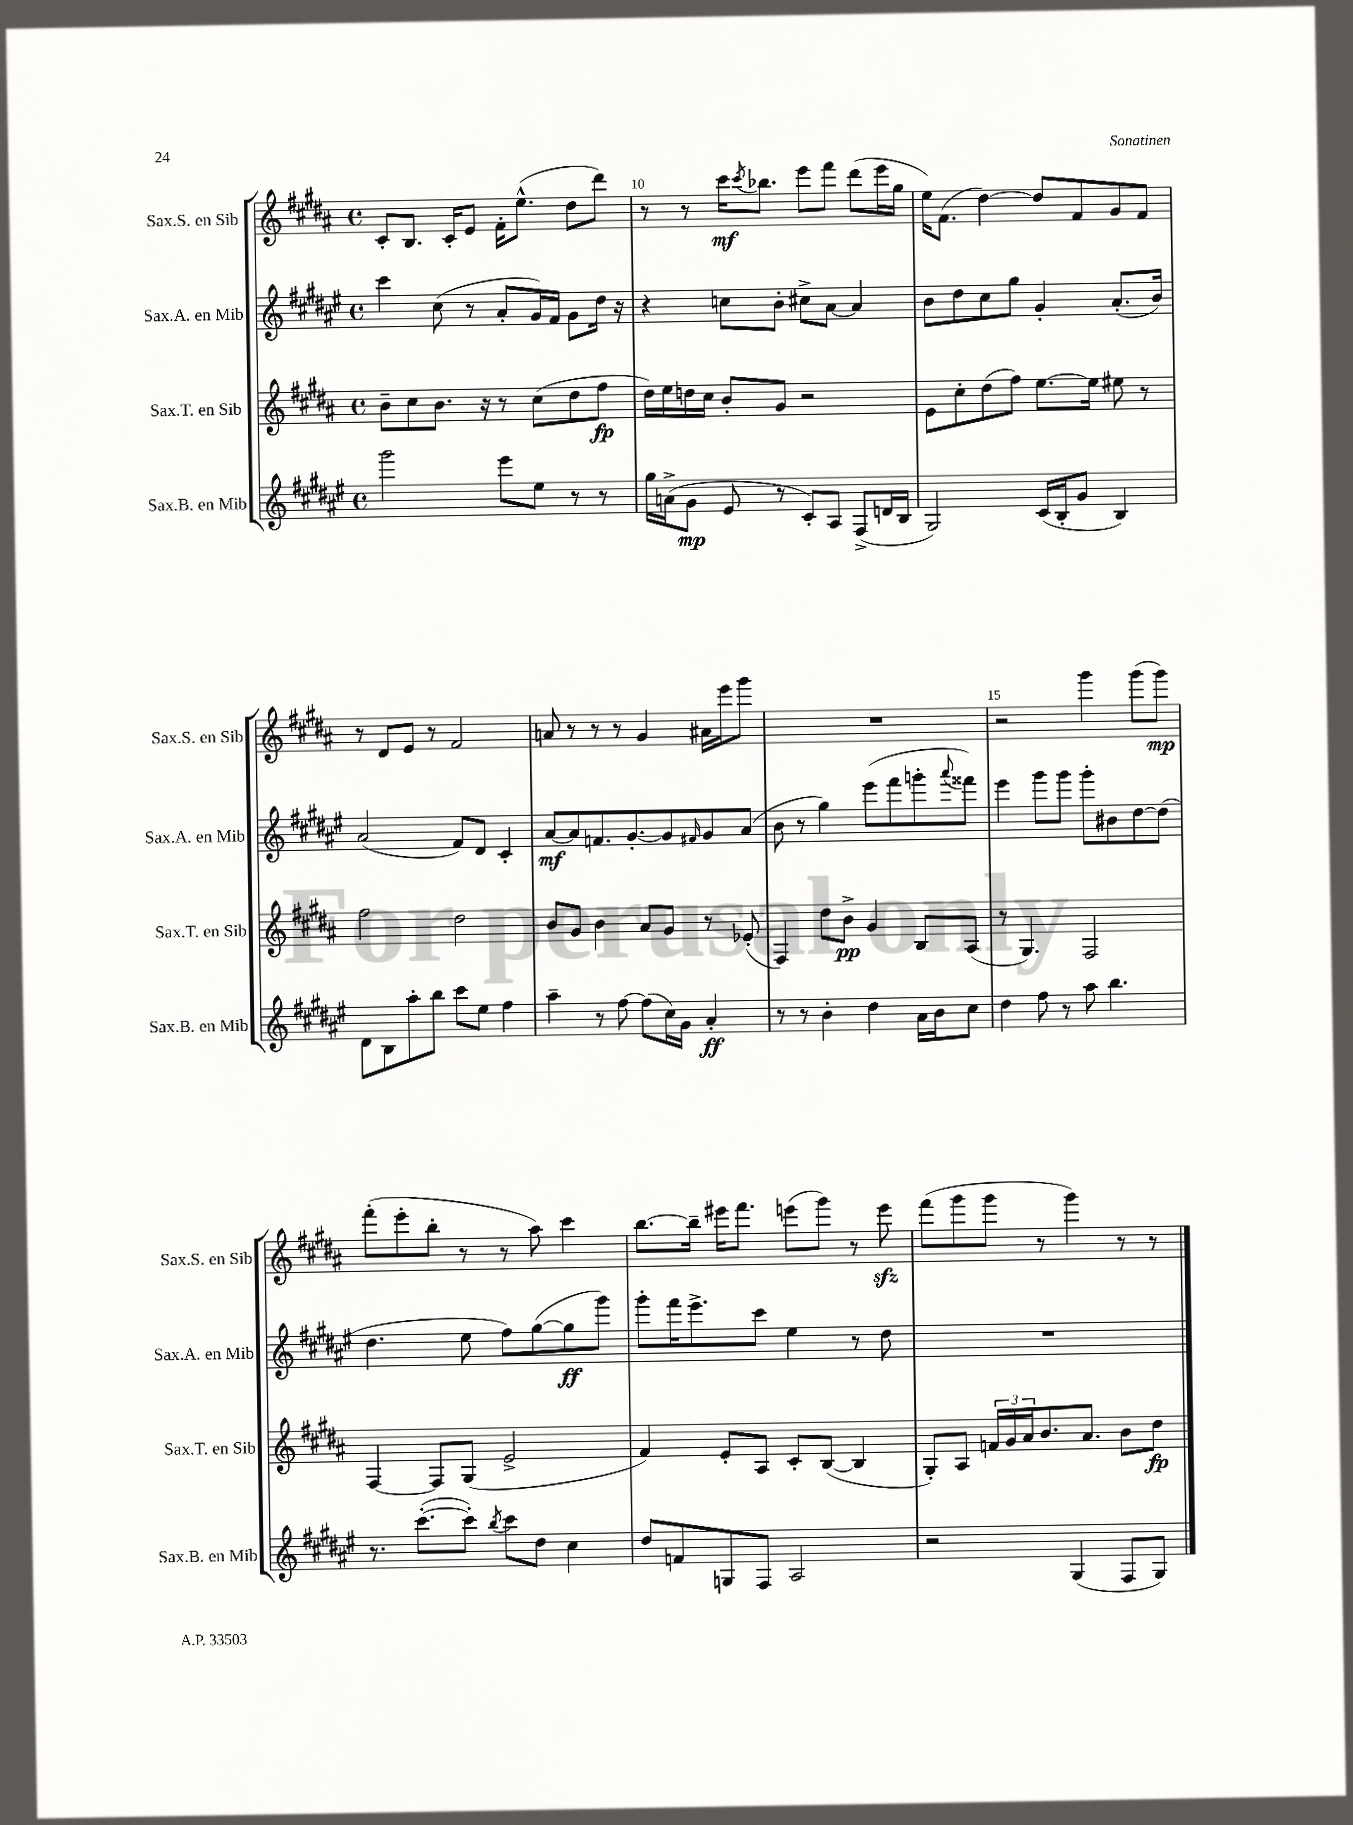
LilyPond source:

<<
\new StaffGroup <<
\new Staff = "s0" \with { instrumentName = "Sax.S. en Sib" shortInstrumentName = "Sax.S. en Sib" } {
    \clef treble \key b \major \defaultTimeSignature \time 4/4
    cis'8-. b8. cis'16-. e'8 fis'16-. e''8.-^( dis''8 dis'''8) |
    r8 r8 cis'''16\mf \acciaccatura { cis'''8 } bes''8. e'''8 fis'''8 dis'''8( e'''16 gis''16 |
    e''16) fis'8.( dis''4~) dis''8 fis'8 gis'8 fis'8 |
    r8 dis'8 e'8 r8 fis'2 |
    a'8 r8 r8 r8 gis'4 ais'16 e'''16 gis'''8 |
    R1 |
    r2 gis'''4 gis'''8( gis'''8\mp) |
    fis'''8-.( e'''8-. b''8-. r8 r8 ais''8) cis'''4 |
    b''8.~ b''16-- eis'''16 fis'''8. e'''8( gis'''8) r8 e'''8\sfz |
    fis'''8( gis'''8 gis'''8 r8 gis'''4) r8 r8 \bar "|." |
}
\new Staff = "s1" \with { instrumentName = "Sax.A. en Mib" shortInstrumentName = "Sax.A. en Mib" } {
    \clef treble \key fis \major \defaultTimeSignature \time 4/4
    cis'''4 cis''8( r8 ais'8-. gis'16) fis'16 gis'8 dis''16 r16 |
    r4 c''8 b'8-. cis''8-> ais'8~ ais'4 |
    b'8 dis''8 cis''8 gis''8 gis'4-. ais'8.-.( b'16) |
    ais'2( fis'8) dis'8 cis'4-. |
    ais'8~\mf ais'8 f'8. gis'8.~-. gis'8 \grace { fis'16 } gis'8 ais'8( |
    b'8 r8 gis''4) eis'''8( fis'''8 g'''8-. \appoggiatura { ais'''8 } fisis'''8) |
    eis'''4 gis'''8 gis'''8 gis'''8-. bis'8 dis''8~ dis''8( |
    dis''4. eis''8 fis''8) gis''8~( gis''8\ff gis'''8) |
    gis'''8-. fis'''16 eis'''8.-> cis'''8 eis''4 r8 dis''8 |
    R1 \bar "|." |
}
\new Staff = "s2" \with { instrumentName = "Sax.T. en Sib" shortInstrumentName = "Sax.T. en Sib" } {
    \clef treble \key b \major \defaultTimeSignature \time 4/4
    b'8-- cis''8 b'8. r16 r8 cis''8( dis''8 fis''8\fp |
    dis''16) e''16 d''16 cis''16 b'8-. gis'8 r2 |
    e'8 cis''8-. dis''8( fis''8) e''8.~ e''16 eis''8 r8 |
    fis''2 dis''2 |
    b'8 gis'8 b'4 ais'8 gis'8 r8 ees'8-.( |
    fis4) dis''8 b'8->\pp gis'4 b8 ais8( |
    r8 gis4.) fis2 |
    fis4~ fis8 gis8( e'2-> |
    fis'4) e'8-. ais8 cis'8-. b8~( b4 |
    gis8-.) ais8 \tuplet 3/2 { f'16 gis'16 ais'16 } b'8. ais'8. b'8 dis''8\fp \bar "|." |
}
\new Staff = "s3" \with { instrumentName = "Sax.B. en Mib" shortInstrumentName = "Sax.B. en Mib" } {
    \clef treble \key fis \major \defaultTimeSignature \time 4/4
    gis'''2 eis'''8 eis''8 r8 r8 |
    gis''16 a'16->( gis'8\mp eis'8 r8 cis'8-.) ais8 fis8->( d'16 b16 |
    gis2) cis'16( b16-. gis'8 b4) |
    dis'8 b8 ais''8-. b''8 cis'''8 eis''8 fis''4 |
    ais''4-- r8 fis''8~ fis''8( cis''16) gis'16 ais'4-.\ff |
    r8 r8 b'4-. dis''4 ais'16 b'16 cis''8 |
    dis''4 fis''8 r8 ais''8 b''4. |
    r8. cis'''8.~-.( cis'''8-.) \acciaccatura { b''8 } cis'''8 dis''8 cis''4 |
    dis''8 f'8 g8 fis8 ais2 |
    r2 gis4( fis8 gis8) \bar "|." |
}
>>
>>
\layout { \context { \Score currentBarNumber = #9 \override BarNumber.break-visibility = ##(#f #t #t) barNumberVisibility = #(every-nth-bar-number-visible 5) } }
